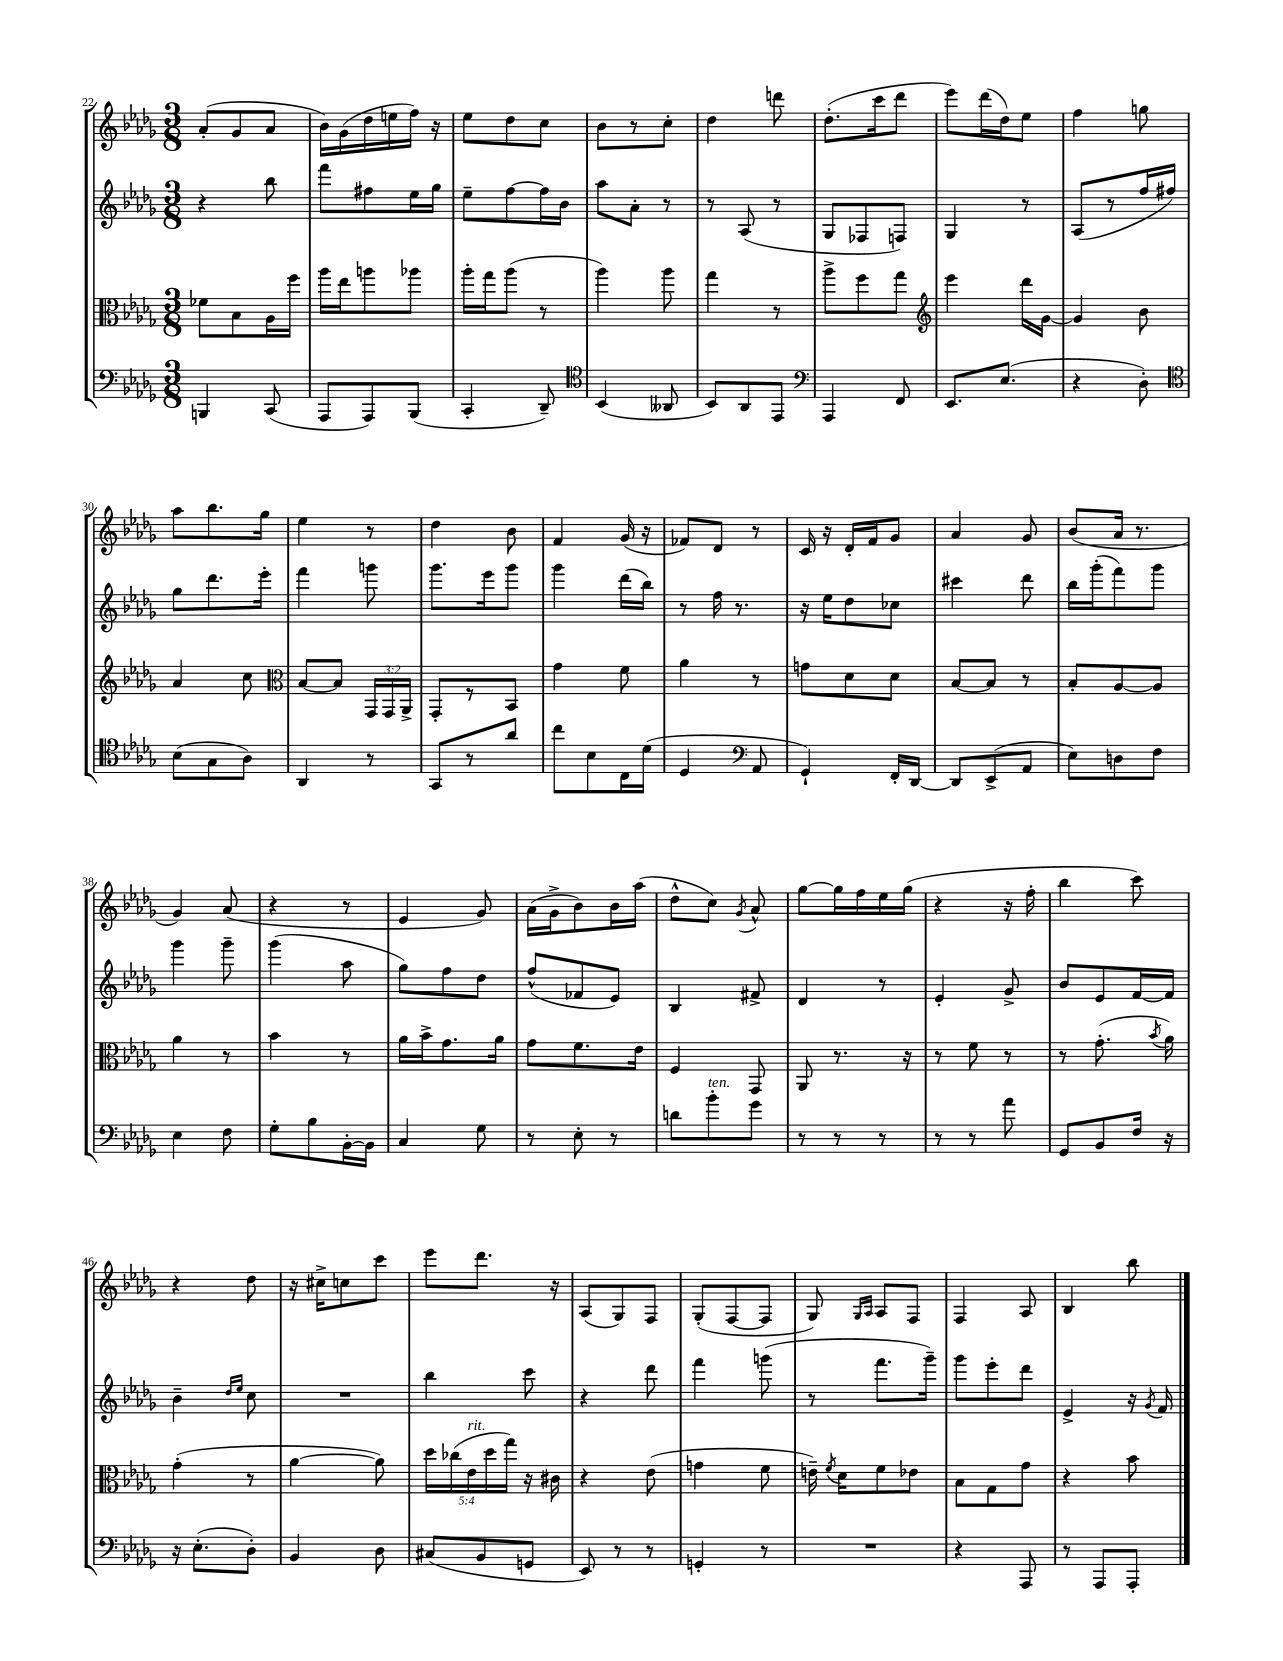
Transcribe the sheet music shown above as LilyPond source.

<<
\new StaffGroup <<
\new Staff = "s0" {
    \clef treble \key des \major \numericTimeSignature \time 3/8
    \autoBeamOff aes'8[-.( ges'8 aes'8] |
    bes'16[) ges'16( des''16 e''16 f''16]) r16 |
    ees''8[ des''8 c''8] |
    bes'8[ r8 c''8]-. |
    des''4 d'''8 |
    des''8.[-.( c'''16 des'''8] |
    ees'''8[) des'''16( des''16) ees''8] |
    f''4 g''8 |
    aes''8[ bes''8. ges''16] |
    ees''4 r8 |
    des''4 bes'8 |
    f'4 ges'16( r16 |
    fes'8[) des'8] r8 |
    c'16 r16 des'16[-. f'16 ges'8] |
    aes'4 ges'8 |
    bes'8[( aes'16] r8. |
    ges'4) aes'8( |
    r4 r8 |
    ees'4 ges'8) |
    aes'16[( ges'16-> bes'8) bes'16 aes''16]( |
    des''8[-^ c''8]) \acciaccatura { ges'8 } aes'8-^ |
    ges''8[~ ges''16 f''16 ees''16 ges''16]( |
    r4 r16 f''16-. |
    bes''4 c'''8) |
    r4 des''8 |
    r16 cis''16[-> c''8 c'''8] |
    ees'''8[ des'''8.] r16 |
    aes8[( ges8) f8] |
    ges8[-.( f8~ f8] |
    ges8) \grace { ges16[ aes16] } aes8[ f8] |
    f4 aes8 |
    bes4 bes''8 \bar "|." |
}
\new Staff = "s1" {
    \clef treble \key des \major \numericTimeSignature \time 3/8
    \autoBeamOff r4 bes''8 |
    f'''8[ fis''8 ees''16 ges''16] |
    ees''8[-- f''8~ f''16 bes'16] |
    aes''8[ aes'8]-. r8 |
    r8 aes8( r8 |
    ges8[ fes8 f8]) |
    ges4 r8 |
    aes8[( r8 f''16 fis''16]) |
    ges''8[ des'''8. ees'''16]-. |
    f'''4 g'''8 |
    ges'''8.[ ees'''16 ges'''8] |
    ges'''4 des'''16[( bes''16]) |
    r8 f''16 r8. |
    r16 ees''16[ des''8 ces''8] |
    cis'''4 des'''8 |
    bes''16[ ges'''16-.( f'''8) ges'''8] |
    ges'''4 ges'''8-- |
    ges'''4( aes''8 |
    ges''8[) f''8 des''8] |
    f''8[-^( fes'8 ees'8]) |
    bes4 fis'8-> |
    des'4 r8 |
    ees'4-. ges'8-> |
    bes'8[ ees'8 f'16~ f'16] |
    bes'4-- \grace { des''16[ ees''16] } c''8 |
    R4. |
    bes''4 c'''8 |
    r4 des'''8 |
    f'''4 g'''8( |
    r8 f'''8.[ ges'''16]--) |
    ges'''8[ ees'''8-. des'''8] |
    ees'4-> r16 \acciaccatura { ges'8 } f'16 \bar "|." |
}
\new Staff = "s2" {
    \clef alto \key des \major \numericTimeSignature \time 3/8 \override Staff.TupletNumber.text = #tuplet-number::calc-fraction-text
    \autoBeamOff fes'8[ bes8 aes16 f''16] |
    aes''16[ ees''16 a''8 aes''8] |
    aes''16[-. ges''16 aes''8]( r8 |
    aes''4) aes''8 |
    ges''4 r8 |
    aes''8[-> f''8 ges''8] |
    \clef treble ees'''4 des'''16[ ges'16]~ |
    ges'4 bes'8 |
    aes'4 c''8 |
    \clef alto bes8[~ bes8] \tuplet 3/2 { ges,16[ ges,16 aes,16]-> } |
    ges,8[-. r8 bes,8] |
    ges'4 f'8 |
    aes'4 r8 |
    g'8[ des'8 des'8] |
    bes8[~ bes8] r8 |
    bes8[-. aes8~ aes8] |
    aes'4 r8 |
    bes'4 r8 |
    aes'16[ bes'16-> ges'8. aes'16] |
    ges'8[ f'8. ees'16] |
    f4 ges,8 |
    aes,8 r8. r16 |
    r8 f'8 r8 |
    r8 ges'8.-.( \acciaccatura { bes'8 } aes'16) |
    ges'4-.( r8 |
    aes'4~ aes'8) |
    \tuplet 5/4 { des''16[ ces''16( ees'16^\markup { \italic "rit." } des''16 ges''16]) } r16 cis'16 |
    r4 ees'8( |
    g'4 f'8 |
    e'16--) \acciaccatura { f'8 } des'16[ f'8 ees'8] |
    bes8[ ges8 ges'8] |
    r4 bes'8 \bar "|." |
}
\new Staff = "s3" {
    \clef bass \key des \major \numericTimeSignature \time 3/8
    \autoBeamOff b,,4 c,8( |
    aes,,8[ aes,,8) bes,,8]( |
    c,4-. des,8--) |
    \clef tenor bes,4( aeses,8 |
    bes,8[) aes,8 ees,8] |
    \clef bass aes,,4 f,8 |
    ees,8.[ ees8.]( |
    r4 des8-.) |
    \clef tenor bes8[( ges8 aes8]) |
    aes,4 r8 |
    ges,8[ r8 aes'8] |
    c''8[ bes8 c16 des'16]( |
    des4 \clef bass aes,8 |
    ges,4-!) f,16[-. des,16]~ |
    des,8[ ees,8->( aes,8] |
    ees8[) d8 f8] |
    ees4 f8 |
    ges8[-. bes8 bes,16~-. bes,16] |
    c4 ges8 |
    r8 ees8-. r8 |
    d'8[ bes'8-.^\markup { \italic "ten." } ges'8] |
    r8 r8 r8 |
    r8 r8 aes'8 |
    ges,8[ bes,8 f16] r16 |
    r16 ees8.[-.( des8]-.) |
    bes,4 des8 |
    cis8[( bes,8 g,8] |
    ees,8) r8 r8 |
    g,4-. r8 |
    R4. |
    r4 aes,,8 |
    r8 aes,,8[ aes,,8]-. \bar "|." |
}
>>
>>
\layout { \context { \Score currentBarNumber = #22 } }
